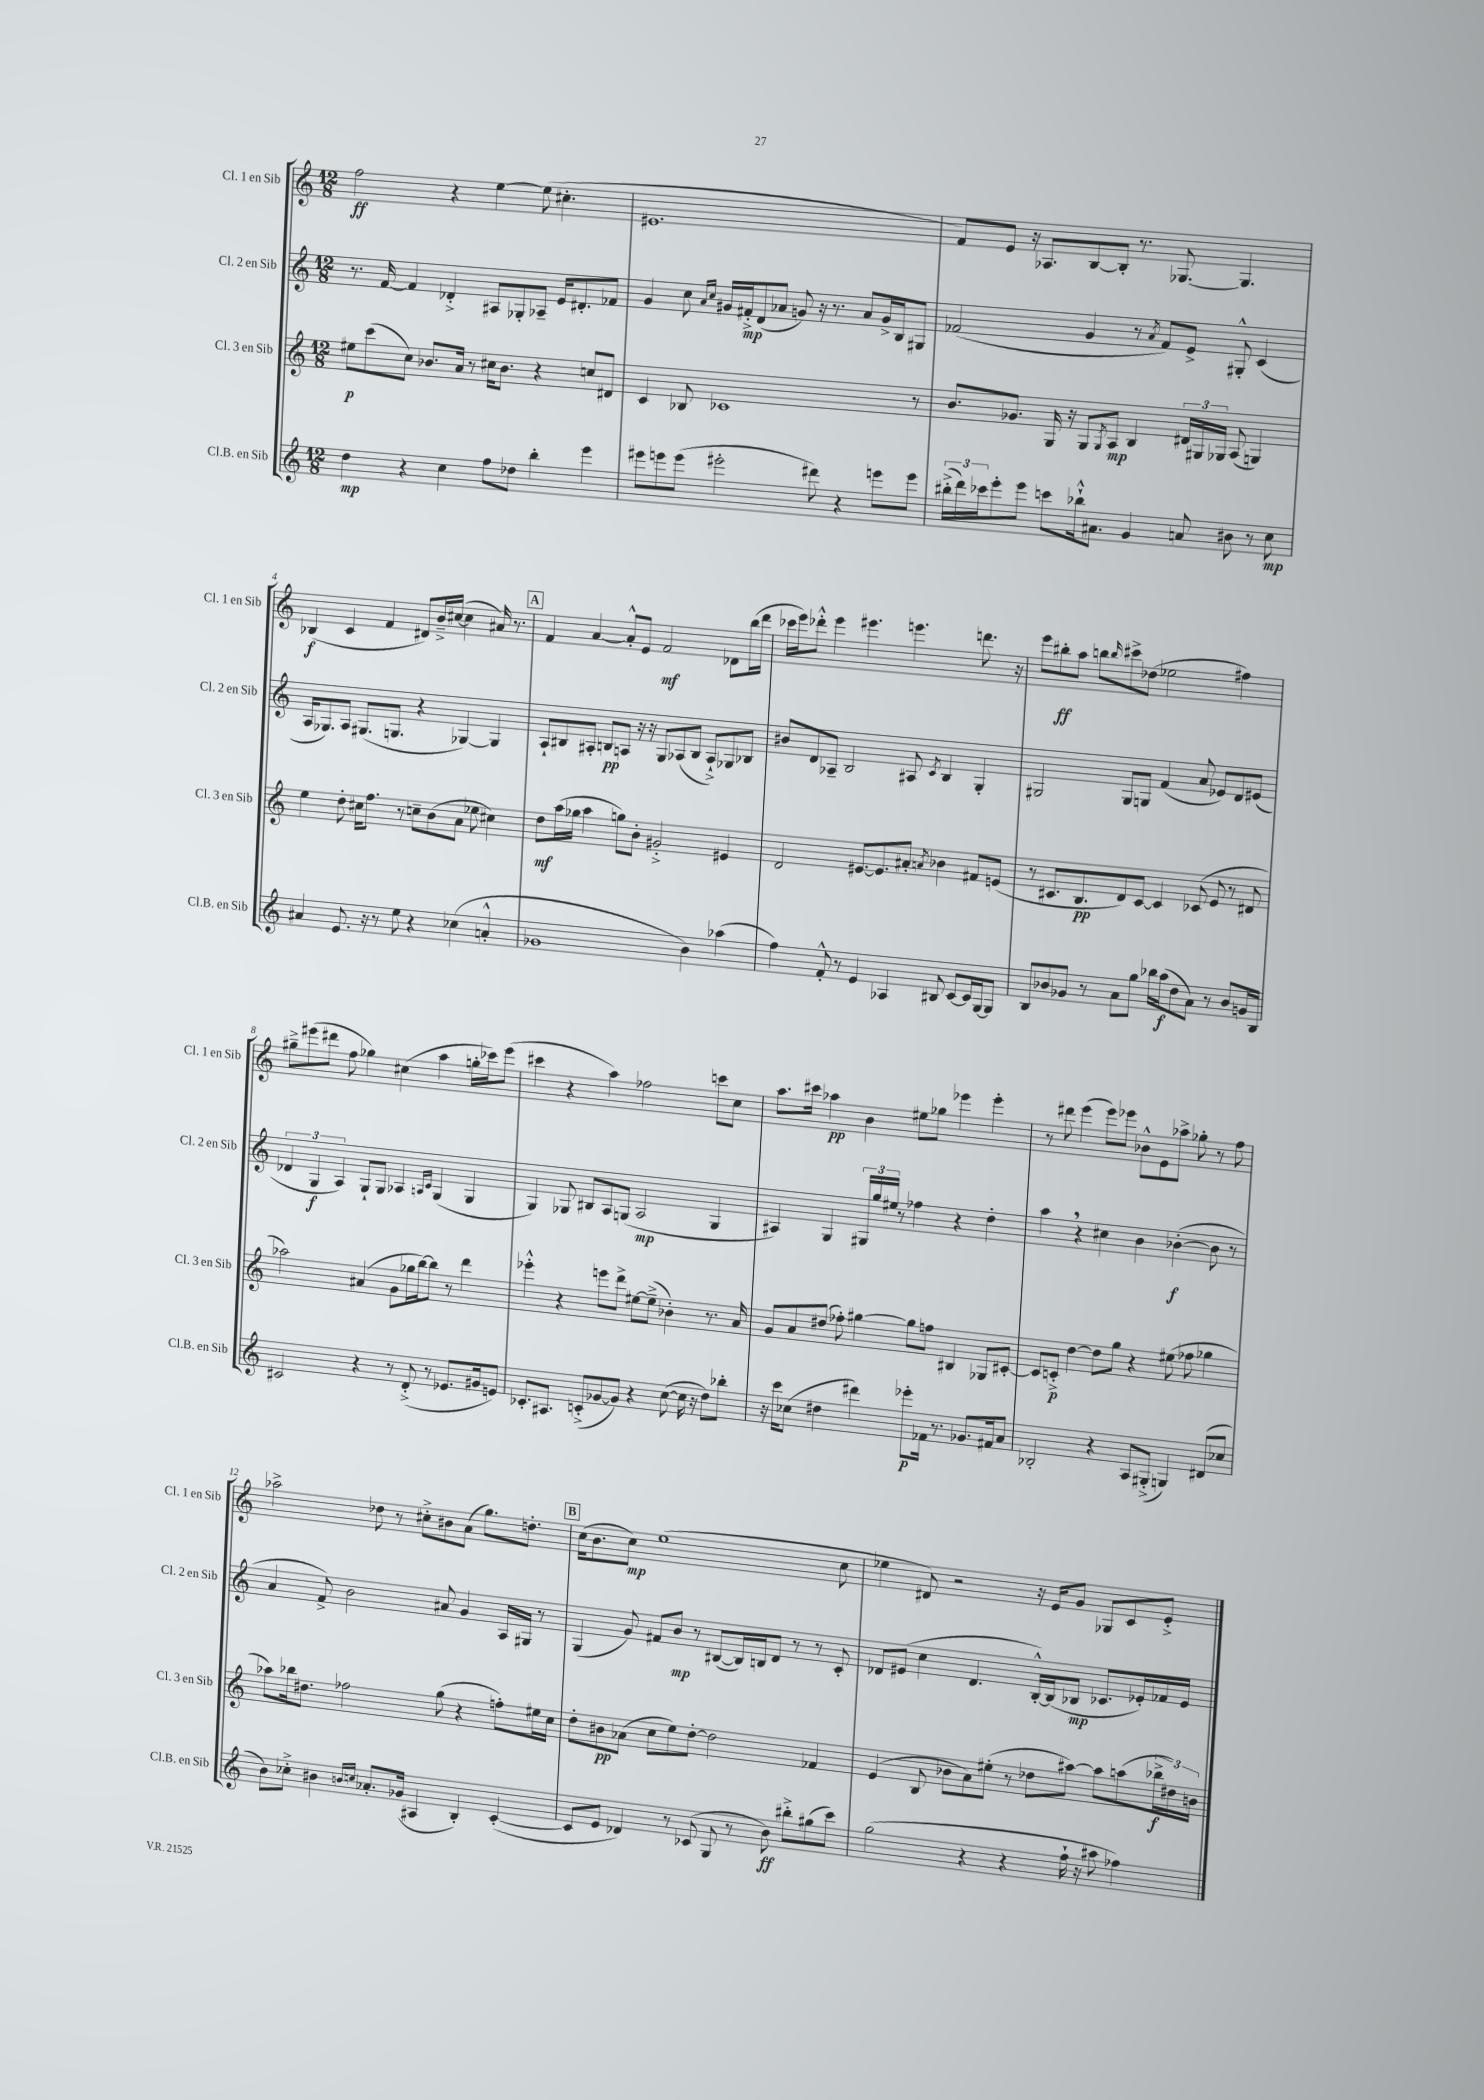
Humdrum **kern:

**kern	**kern	**kern	**kern
*staff4	*staff3	*staff2	*staff1
*clefG2	*clefG2	*clefG2	*clefG2
*k[]	*k[]	*k[]	*k[]
*M12/8	*M12/8	*M12/8	*M12/8
4dd\	8ee#\L	8.r	2ff\
.	(8ccc\	.	.
.	.	[16f/	.
4r	8cc\J)	4f/]	.
.	8.b-/L	.	.
4cc\	.	4d-'^/	4r
.	16a/Jk	.	.
.	8r	.	.
8ff\L	16cc#\LK	8A#/L	[4ee\
.	8.b-\J	.	.
8dd-\J	.	8G-'/	.
4bb'\	4r	8A-~/J	(8ee\]
.	.	16e/LK	4.cc#'\
.	.	8.d#'/	.
4eee\	8cc/L	.	.
.	8d#/J	8f-/J	.
=	=	=	=
8eee#\L	4c/	4g/	1.e#
8eee\	.	.	.
(8eee\J	8B-/	8cc\	.
.	.	16qqa/LL	.
.	.	16qqcc/JJ	.
2eee#'\	1c-	16g#/LL	.
.	.	16f#'^/J	.
.	.	(8d/	.
.	.	8a-/J	.
.	.	8g/)	.
8ddd#\)	.	16r	.
.	.	8.r	.
4r	.	.	.
.	.	8a-/L	.
8eee\L	.	16g^/L	.
.	.	16B/J	.
8eee\J	8r	8G#/J	.
=	=	=	=
(24bb#'^\LL	8.b/L	(2f-/	8f/L)
24ddd\)	.	.	.
24ccc-\J	.	.	.
8eee'\	.	.	8e/J
.	8.g-/J	.	.
8eee\J	.	.	16r
.	.	.	8.A-/L
8ccc\L	16G/	.	.
.	16r	.	.
16bb-`^^\k	8G/L	4g/	[8B/
8.a#\J	.	.	.
.	8qG/	.	.
.	8A/J	.	8B'/]J
4g/	4B/	8r	8.r
.	.	8qa/	.
.	.	8f-/L)	.
.	.	.	[8.G-/
8a/	24d#/LL	8e^/J	.
.	24G#/	.	.
.	24G-/JJ	.	.
8b#\	(8A/	8G#'^^/	4.G-/]
8r	4G/)	(4c/	.
8cc\	.	.	.
=	=	=	=
4a#/	4ee\	16A/LK	(4B-/
.	.	8.G-/)	.
8.e/	8dd'\	8A/J	4c/
.	16cc#\LK	(8.G#/L	.
16r	8.ff\J	.	.
8r	.	.	4f/
.	.	8.G/J	.
8ee\	8r	.	.
4r	8cc~\L	4r	8d#/L)
.	(8b\	.	16b~^/L
.	.	.	([16cc#/JJ
(4cc-\	8a\J	[4G-/)	4cc#\]
.	8ee-\	.	.
4a'^^/	4cc#\)	4G-/]	16a#/)
.	.	.	8.r
=	=	=	=
1g-	8dd\L	8A`/L	4f/
.	(16aa\L	8B#/	.
.	16gg-\JJ	.	.
.	4aa\	8A#'/J	[4a/
.	.	8B/L	.
.	8gg\L)	8A/J	8a'^^/]L
.	8b'\J	16r	8e/J
.	.	16r	.
.	2g#'^/	8G/L	2f/
.	.	(8A-/	.
4b\)	.	8B/J	.
.	.	8A-`^/L)	.
(4aa-\	4e#/	8G-/	8d-\L
.	.	8B-/J	(16bb\L
.	.	.	16ddd\JJ
=	=	=	=
4ff\)	2d/	8b#/L	16ccc-\LL
.	.	.	16eee\J)
.	.	8d/	8ddd-'^^\J
8f'^^/	.	8A-~/J	4eee\
8r	.	2B/	.
4e/	[8.e#/L	.	4.eee#\
.	8.e#/]	.	.
4A-/	.	.	.
.	8a#'/J	8A#/	4.eee\
.	8qa/	8qc/	.
8B#/	4b-\	4B/	.
[8c/L	.	.	.
16c/]L	8f#/L	4G'/	8.ddd\
[16G/J	.	.	.
8G/]J	(8e/J	.	.
.	.	.	16r
=	=	=	=
8B/L	8r	2G#/	8eee\L
8b-/	8.c#/L	.	8bb#'\
8g-/J	.	.	8aa\J
.	8.B/	.	.
8r	.	.	8bb\L
.	.	.	16qqbb/
8a\L	8d/)	8G#/L	8ccc#^\
8gg\J	[8c#/J	8G/J	(8dd-\J
16bb-\LL	4c#/]	(4f/	2ee-\
(16aa\J	.	.	.
8dd\	.	.	.
8a\J)	(8c-/	8a/	.
8r	8e/	8e-/L)	.
8b-/L	8r	8d/	4ff#\)
16g/L	8d#/	(8e#/J	.
16B/JJ	.	.	.
=	=	=	=
2c#/	2aa-\)	6d-/	8gg#~^\L
.	.	.	(8eee#\
.	.	6G/	.
.	.	.	8ddd#\J
.	.	6A/)	.
.	.	.	8ff\
4r	(4a#/	8G`/L	4gg-\)
.	.	8G/J	.
8r	8g\L	4A-/	(4cc#\
(8d'^/	16gg-\L	.	.
.	[16bb\J)	.	.
.	.	16qqA/LL	.
.	.	16qqc/JJ	.
8r	8bb\]J	(4G/	4aa\
8.e-/L	8r	.	.
.	4ddd\	4G/	16gg'\LL
16g#/k	.	.	16ccc-\J)
8e/J)	.	.	(8eee#\J
=	=	=	=
8.c-'/L	4eee-'^^\	4G/)	4ccc#\
8.A#/J	.	.	.
.	4r	8G-/	4r
(8c'^/L	.	8B#/L	.
[8g-/	8eee\L	8A/	4aa\)
8g-/]J)	8ddd^\J	(8G/J	.
4r	[8ee#\L	2A/	2ff-\
.	(8ee#~^\]J	.	.
([8cc\	4b-'\)	.	.
16cc\]	.	.	.
16r	.	.	.
8dd\L)	8.r	4G/	8ccc\L
8bb-'\J	.	.	8cc\J
.	16a/	.	.
=	=	=	=
16r	8g/L	4A#/)	8.aa\L
16ccc\LK	.	.	.
(8cc-\J	8a/	.	.
.	.	.	16ccc#\Jk
4dd#\	(8dd#/J	4G/	4aa-\
.	8ff-'\)	.	.
4ddd#\)	[4gg#\	24G#/LL	4b\
.	.	24gg/	.
.	.	24ee#/JJ	.
.	.	8r	.
8eee-'\L	8gg#\]L	4ff-\	8ee#\L
16f-\Jk	8ff\J	.	8gg-\J
8.r	.	.	.
.	4B#/	4r	4eee-\
8.g-/L	.	.	.
.	8G-/L	4dd'\	4eee-'\
16f#/k	.	.	.
8a/J	[8c#'/J	.	.
=	=	=	=
2B-'/	8c#/]L	4aa\	8r
.	8c'^/J	.	8ddd#\
.	[4dd\	4r	(4eee\
4r	8dd\]L	4cc#\	8eee\L)
.	8gg\J	.	8eee-\J
8A/L	4r	4b\	8b-^^\L
(8G#'^/J	.	.	8e\
4G/)	(8ee#\	([4b-'\	8aa-^\J
.	8ff-\	.	8gg-'\
(8d#/L	4gg-\	8b-\]	8r
8cc-/J	.	8r	8ff\
=	=	=	=
8b\L)	8aa-\L)	4a/	2aa-^\
8cc-'^\J	16bb-\k	.	.
.	8.dd#\J	.	.
4b#\	.	8f^/)	.
.	2ff-\	2b\	.
16qqb/LL	.	.	.
16qqcc/JJ	.	.	.
8.a-'/L	.	.	8dd-\
.	.	.	8r
(16g-/Jk	.	.	.
4A#/	.	.	8cc#'^\L
.	(8gg\	8a#/	8b#\
4B'/)	4r	4g/	(8a\J
.	.	.	8.gg\L)
([4c'/	8ff'\L)	16A/LL	.
.	.	16G#/JJ	8.dd'\J
.	16ee#\L	8r	.
.	16cc\JJ	.	.
=	=	=	=
8c/]L	8dd'\L	(4G/	(16cc\LK
.	.	.	8.b\
8e/J	8b#\	.	.
4d-/)	(8a-\J	8g/)	8cc\J)
.	8cc\L	8f#/L	(1ee
8r	8ee\)	8b/J	.
(8c-/	[8dd'\J	8r	.
8G/	2dd\]	([8B#/L	.
8r	.	16B#/]L)	.
.	.	16B/J	.
8b\)	.	8d/J	.
8bb#'^\L	.	8r	.
(8gg#\	4f-/	8r	.
8ccc\J)	.	8c'/	8cc\
=	=	=	=
(2gg\	(4e/	8d-/L	4ee-\
.	.	(8e#/J	.
.	8B/	4cc\	8d#/)
.	8b-\L	.	2r
4r	8a\)	4.d-/	.
.	(8ee#'\J	.	.
4r	8r	.	.
.	8dd-\L	[16B'^^/LL)	16r
.	.	(16B/]J	16e/LK
16ff`\	[8aa#\J)	8B-/J	8g/J
16r	.	.	.
8aa#\	8aa#\]L	8.c-/L	8G-/L
4ff-\)	(8aa\	.	8c/
.	.	16e-'/L)	.
.	24bb-^\L	16f-/	8e'^/J
.	24dd#\)	.	.
.	.	16e-/JJ	.
.	24b\JJ	.	.
==	==	==	==
*-	*-	*-	*-
